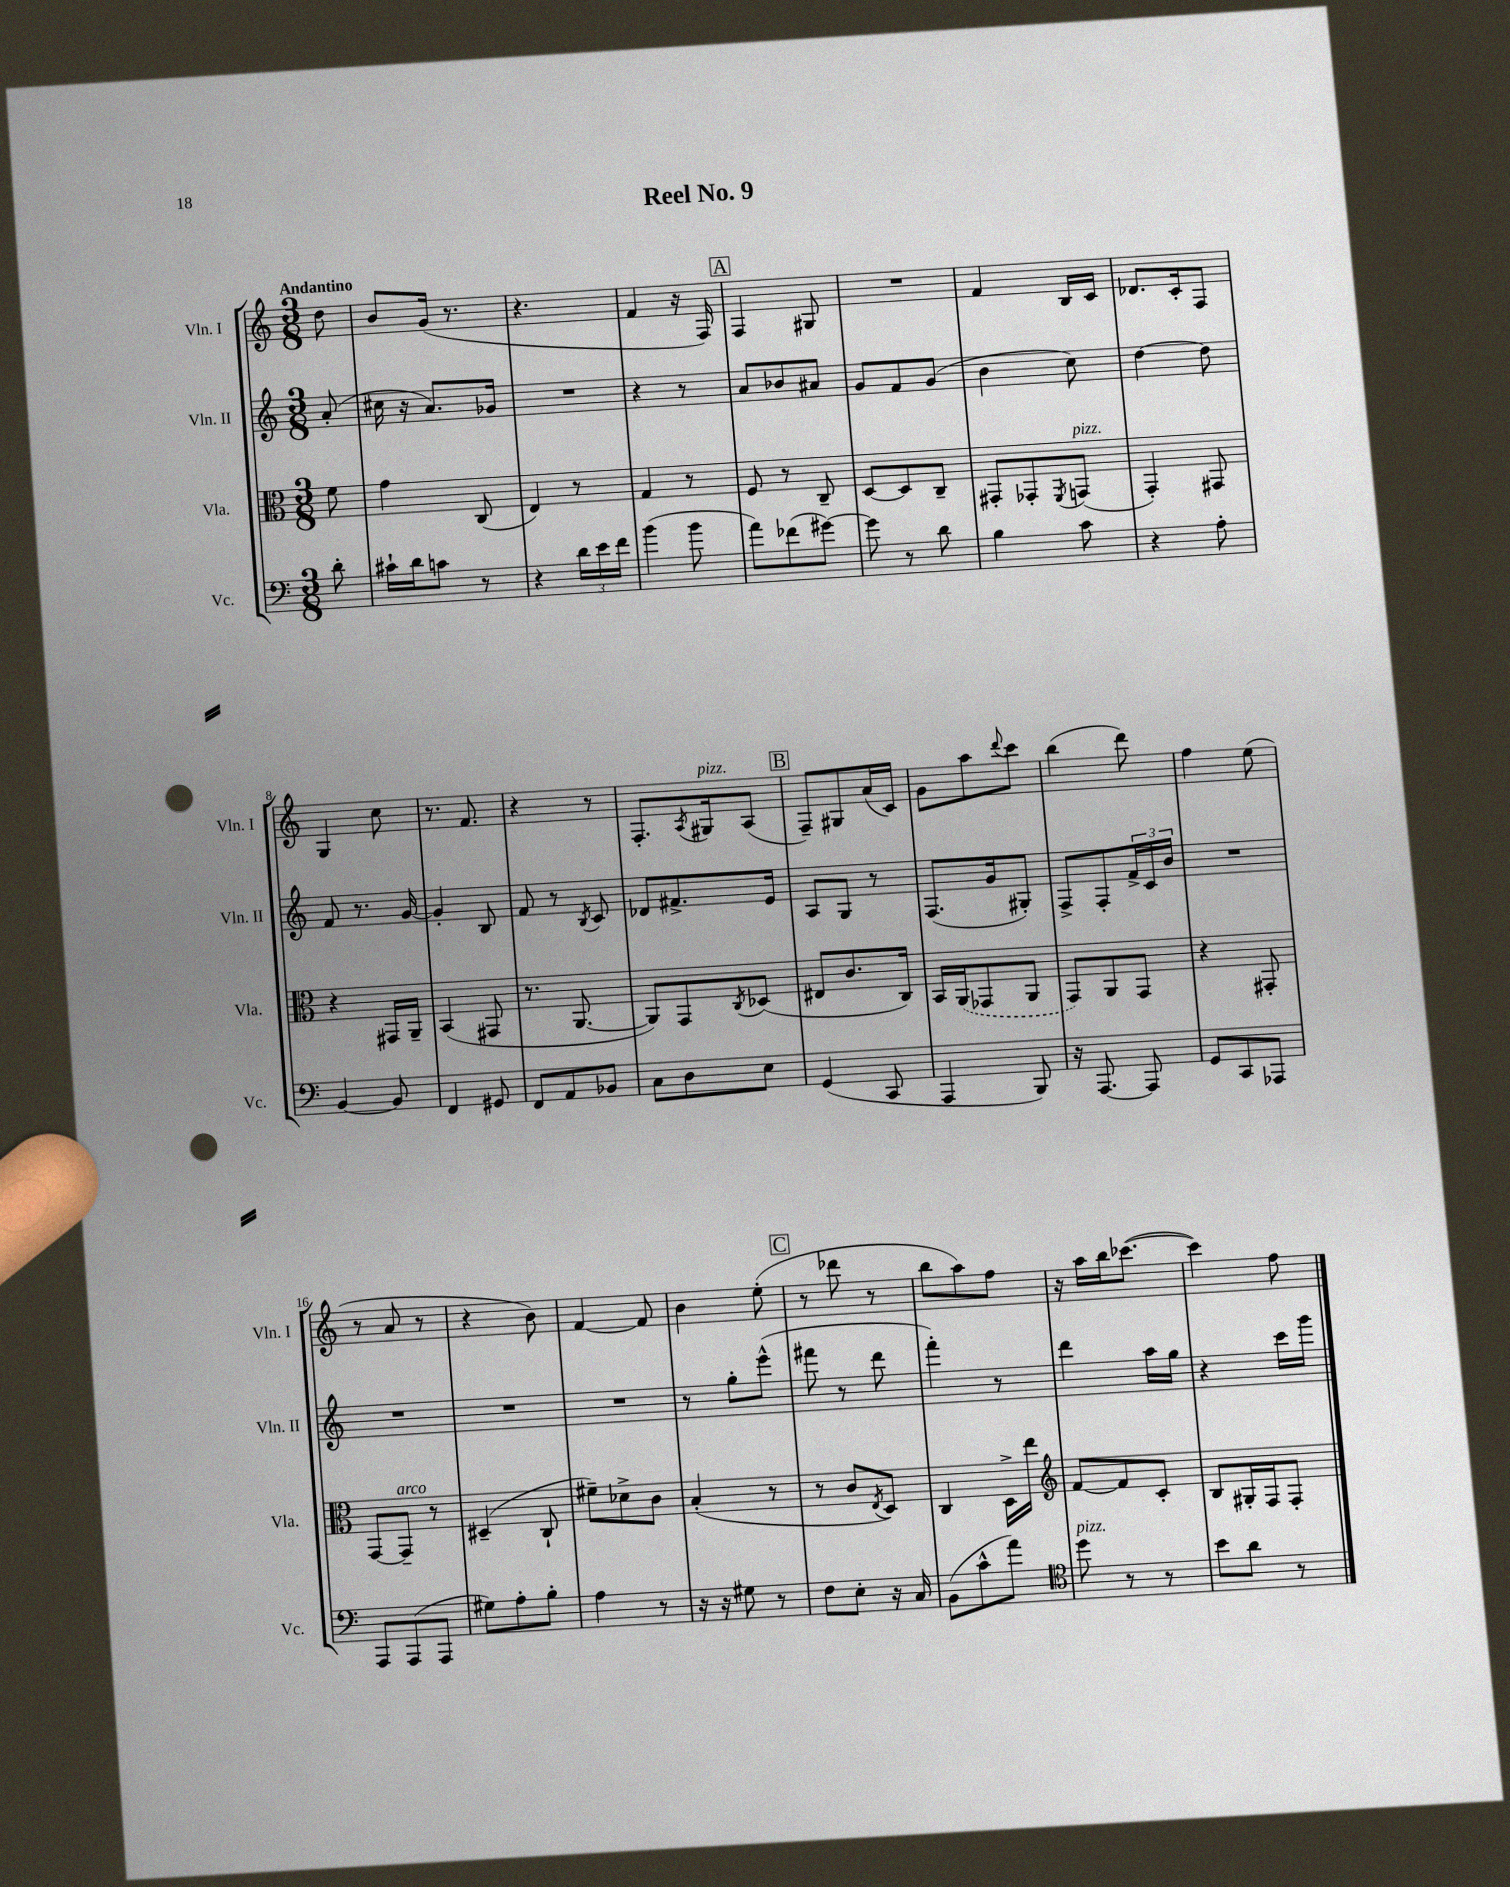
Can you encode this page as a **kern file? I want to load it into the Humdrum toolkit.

**kern	**kern	**kern	**kern
*part4	*part3	*part2	*part1
*staff4	*staff3	*staff2	*staff1
*I"Vc.	*I"Vla.	*I"Vln. II	*I"Vln. I
*I'Vc.	*I'Vla.	*I'Vln. II	*I'Vln. I
*clefF4	*clefC3	*clefG2	*clefG2
*k[]	*k[]	*k[]	*k[]
*M3/8	*M3/8	*M3/8	*M3/8
=	=	=	=
!	!	!	!LO:TX:a:B:t=Andantino
8d'\	8f\	(8a'/	8dd\
=1	=1	=1	=1
16c#X`\LL	4g\	16cc#X\	8b/L
16d\J	.	16r	.
8cn\J	.	8.a/L)	(16g/Jk
.	.	.	8.r
8r	(8C/	.	.
.	.	16g-X/Jk	.
=2	=2	=2	=2
4r	4E/)	4.r	4.r
24d\LL	8r	.	.
24e\	.	.	.
24f\JJ	.	.	.
=3	=3	=3	=3
(4b\	4G/	4r	4f/
8b\	8r	8r	16r
.	.	.	16F/)
!!LO:REH:place=s1:t=A
=4	=4	=4	=4
8a\L)	8F/	8a/L	4F/
(8f-X\	8r	8b-X/	.
[8g#X\J)	8C~/	8a#X/J	8G#X/
=5	=5	=5	=5
8g#\]	[8D/L	8g/L	4.r
8r	8D/]	8f/	.
8d\	8C~/J	(8g/J	.
=6	=6	=6	=6
4B\	8GG#X'/L	4b\	4f/
.	8GG-X'/	.	.
.	8qFF/	.	.
!	!LO:TX:a:i:t=pizz.	!	!
8c\	(8GGn/J	8cc\)	16B/LL
.	.	.	16c/JJ
=7	=7	=7	=7
4r	4GG'/)	[4dd\	8.d-X/L
.	.	.	16c'/k
8A'\	8GG#X/	8dd\]	8F/J
!!LO:LB:g=z
=8	=8	=8	=8
[4BB/	4r	8f/	4G/
.	.	8.r	.
8BB/]	16GG#X/LL	.	8cc\
.	16AA~/JJ	[16g/	.
=9	=9	=9	=9
4FF/	(4BB/	4g'/]	8.r
.	.	.	8.f/
8GG#X/	8GG#X/	8B/	.
=10	=10	=10	=10
8FF/L	8.r	8f/	4r
8AA/	.	8r	.
.	[8.AA/	.	.
.	.	8qB/	.
8BB-X/J	.	8c/	8r
=11	=11	=11	=11
8C\L	8AA/L])	8d-X/L	8.F'/L
8D\	8GG/	8.f#X^/	.
.	.	.	8qA/
!	!	!	!LO:TX:a:i:t=pizz.
.	.	.	16G#X/k
.	8qC/	.	.
8E\J	(8D-X/J	.	(8A/J
.	.	16e/Jk	.
!!LO:REH:place=s1:t=B
=12	=12	=12	=12
(4GG/	8E#X/L	8A/L	8F~/L)
.	8.c/	8G/J	8G#X/
8CC/	.	8r	(16a/L
.	16C/Jk)	.	16c/JJ)
=13	=13	=13	=13
4AAA/	16BB/LL	(8.F/L	8g\L
.	(16AA/J	.	.
.	8GG-X/	.	8aa\
.	.	16g/k	.
.	.	.	8qqddd/
8BBB/)	8AA/J	8G#X'/J)	8ccc\J
=14	=14	=14	=14
16r	8GG/L)	8F^/L	(4bb\
[8.AAA/	.	.	.
.	8AA/	8F'/	.
8AAA/]	8GG/J	24f^/L	8ddd\)
.	.	24c/	.
.	.	24b/JJ	.
=15	=15	=15	=15
8GG/L	4r	4.r	4ff\
8CC/	.	.	.
8AAA-X/J	8GG#X'/	.	(8ee\
!!LO:LB:g=z
=16	=16	=16	=16
8AAA/L	[8GG/L	4.r	8r
!	!LO:TX:a:i:t=arco	!	!
(8AAA/	8GG~/J]	.	8a/
8AAA/J	8r	.	8r
=17	=17	=17	=17
8G#X\L)	(4D#X~/	4.r	4r
8A'\	.	.	.
8B'\J	8C`/	.	8b\)
=18	=18	=18	=18
4A\	8f#X~\L)	4.r	[4f/
.	8d-X^\	.	.
8r	8c\J	.	8f/]
=19	=19	=19	=19
16r	(4B'/	8r	4b\
16r	.	.	.
8G#X\	.	8gg'\L	.
8r	8r	(8eee^^\J	(8ee'\
!!LO:REH:place=s1:t=C
=20	=20	=20	=20
8F\L	8r	8fff#X\	8r
8E'\J	8c/L	8r	8ddd-X\
.	8qE/	.	.
16r	8D/J)	8ddd\	8r
16C/	.	.	.
=21	=21	=21	=21
(8BB\L	4C/	4fff'\)	8bb\L
8c^^\	.	.	8aa\)
8a\J)	16D^\LL	8r	8ff\J
.	16ee\JJ	.	.
=22	=22	=22	=22
*clefC4	*clefG2	*	*
!LO:TX:a:i:t=pizz.	!	!	!
8dd\	[8f/L	4ddd\	16r
.	.	.	16aa\LL
8r	8f/]	.	16bb\J
.	.	.	([8.ccc-X\J
8r	8c'/J	16aa\LL	.
.	.	16gg\JJ	.
=23	=23	=23	=23
8b\L	8B/L	4r	4ccc-\])
8a\J	16G#X'/L	.	.
.	16F/J	.	.
8r	8F'/J	16ccc\LL	8ff\
.	.	16ggg\JJ	.
==	==	==	==
*-	*-	*-	*-
